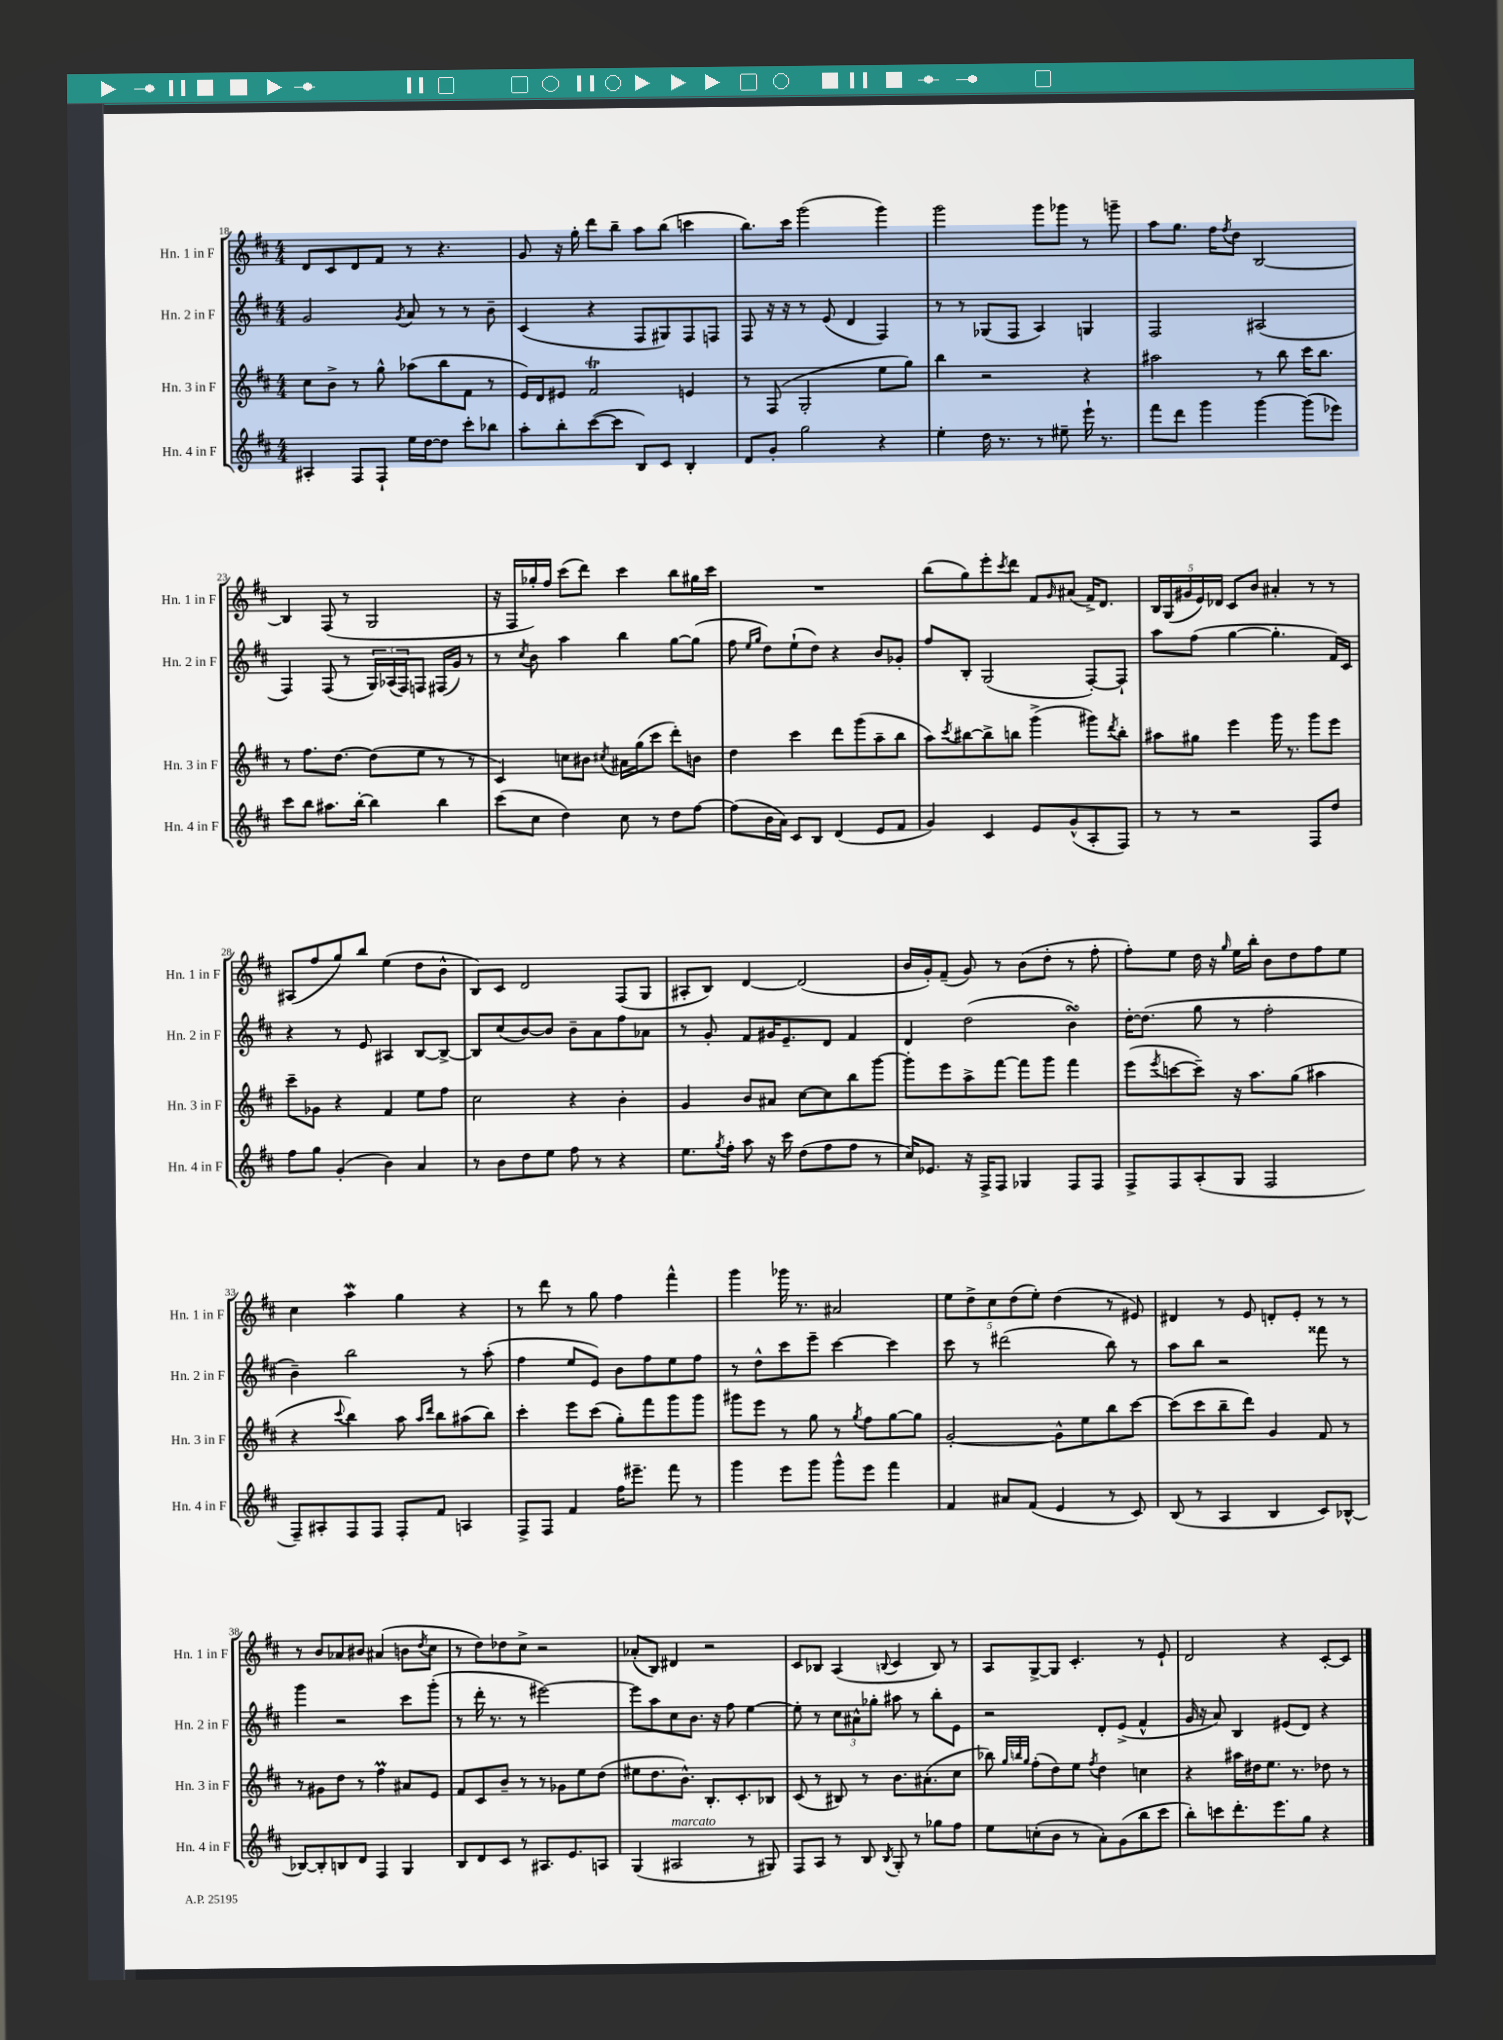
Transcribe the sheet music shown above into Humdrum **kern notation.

**kern	**kern	**kern	**kern
*staff4	*staff3	*staff2	*staff1
*clefG2	*clefG2	*clefG2	*clefG2
*k[f#c#]	*k[f#c#]	*k[f#c#]	*k[f#c#]
*M4/4	*M4/4	*M4/4	*M4/4
4A#'	8cc#	2g	8d
.	8b^	.	8c#
8F#	8r	.	8d
8F#`	8gg^^	.	8f#
.	.	8qg	.
16ee	(8aa-	8a	8r
[16dd	.	.	.
8dd]	8bb	8r	4.r
8ccc#'	8f#	8r	.
8bb-	8r	8b~	.
=	=	=	=
8aa'	16e)	(4c#	8g
.	16d	.	.
8bb'	8e#	.	16r
.	.	.	16gg'
([8ccc#	2f#	4r	8ddd
8ccc#]	.	.	8bb~
8B)	.	8F#	8aa
8c#	.	8G#)	(8bb
4B'	4e	8F#	4ccc
.	.	8F	.
=	=	=	=
8d	8r	8F#	8.bb)
8g'	(8F#	16r	.
.	.	16r	16ccc#
2gg	2G'	8r	(2ggg
.	.	(8e	.
.	.	4d	.
4r	8ee	4F#)	4ggg)
.	8gg)	.	.
=	=	=	=
4ee'	4bb	8r	2ggg
.	.	8r	.
16dd	2r	(8G-	.
8.r	.	.	.
.	.	8F#	.
8r	.	4A)	8ggg
8ee#~	.	.	8ggg-
16eee`	4r	4G	8r
8.r	.	.	.
.	.	.	8ggg~
=	=	=	=
8fff#	2aa#	2F#	8aa
8ddd	.	.	8.gg
4ggg	.	.	.
.	.	.	16ff#
.	.	.	8qff#
.	.	.	8dd
[4ggg	8r	(2A#	[2B
.	8bb	.	.
(8ggg]	16ccc#	.	.
.	8.bb	.	.
8eee-)	.	.	.
=	=	=	=
8ccc#	8r	4F#)	4B]
8bb	8.ff#	.	.
8.aa#	.	(8F#	(8F#
.	[8.dd	.	.
.	.	8r	8r
[16bb'	.	.	.
4bb]	(8dd]	24G)	2G
.	.	(24A-	.
.	.	24F#)	.
.	8ee	8F	.
4bb	8r	(16F#	.
.	.	16g)	.
.	8r	8r	.
=	=	=	=
(8ccc#	4c#)	8r	16r
.	.	.	16F#
.	.	8qcc#	.
8cc#	.	8b	16gg-')
.	.	.	16ff#
4dd)	8cc	4aa	(8ccc#
.	8b#	.	8ddd)
.	8qcc#	.	.
8cc#	16a#	4bb	4ccc#
.	(16gg	.	.
8r	8ccc#	.	.
8dd	8ddd')	[8gg	8bb
[8ff#	8b	(8gg]	16gg#
.	.	.	16ccc#
=	=	=	=
(8ff#]	4dd	8ff#	1r
.	.	16qqee	.
.	.	16qqgg	.
16b	.	8dd)	.
16a)	.	.	.
8c#	4ccc#	(8ee`	.
8B	.	8dd)	.
(4d	8ddd	4r	.
.	(8ggg	.	.
8e	8aa~	8b	.
8f#	8bb	8g-'	.
=	=	=	=
4g)	8aa)	8ff#	(8bb
.	8qccc#	.	.
.	[8bb#	8B'	8gg)
4c#	8bb#^]	(2G	8eee'
.	.	.	8qccc#
.	8bb	.	8ddd
8e	(4ggg^	.	8f#
.	.	.	16qqg
(8g^^	.	.	(8a#
8A'	8ggg#)	[8F#')	16f#^)
.	.	.	8.d
.	8qddd	.	.
8F#)	8bb'	8F#`]	.
=	=	=	=
8r	8aa#	8aa	20B
.	.	.	(20G
.	.	.	20g#
8r	8gg#	(8ff#	.
.	.	.	20e)
.	.	.	20d-
2r	4eee	[4gg	8c#
.	.	.	8b
.	16ggg	4.gg']	4a#'
.	8.r	.	.
8F#	8ggg	.	8r
8dd	8eee	16f#)	8r
.	.	16c#	.
=	=	=	=
8ff#	8ccc#~	4r	(8A#
8gg	8g-	.	8ff#
(4g'	4r	8r	8gg)
.	.	8e	8bb
4b)	4f#	4A#	(4ee
4a	8ee	[8B	8dd
.	8ff#	8B^_	8b^^
=	=	=	=
8r	2cc#	8B]	8B)
8b	.	(8cc#	8c#
8dd	.	[8b)	2d
8ee	.	8b]	.
8ff#	4r	8b~	.
8r	.	8a	.
4r	4b'	8ff#	(8F#
.	.	8a-	8G
=	=	=	=
8.ee	4g	8r	8A#'
.	.	8g'	8B)
8qgg	.	.	.
16ff#'	.	.	.
8aa	8b	8f#	[4d
16r	8a#	16g#	.
16ccc#	.	8.e~	.
(8dd	[8cc#	.	(2d]
8ff#	8cc#]	8d	.
8ff#	8bb	4f#	.
8r	[8ggg	.	.
=	=	=	=
16cc#)	8ggg']	4d	16b
8.e-	.	.	16g')
.	8eee	.	(8f#~
16r	8aa^	(2dd	8g)
16F#^	.	.	.
8F#	[8fff#	.	8r
4G-	8fff#]	.	(8b
.	8ggg	.	8dd'
8F#	4fff#	4b)	8r
8F#	.	.	8ff#'
=	=	=	=
8F#^	(8eee	[16dd'	8ff#')
.	.	(8.dd]	.
.	8qeee	.	.
8F#	[8ccc	.	8ee
(8A'	8ccc~])	8gg	16dd
.	.	.	16r
.	.	.	16qqgg
8G	16r	8r	16ee
.	8.aa	.	16bb'
2F#	.	2ff#'	8b
.	(8gg	.	8dd
.	4aa#	.	8ff#
.	.	.	8ee
=	=	=	=
8F#~)	4r	4b~)	4cc#
8A#'	.	.	.
.	8qqccc#	.	.
8F#	4bb)	2bb	4aa
8F#	.	.	.
8F#'	8aa	.	4gg
.	16qqaa	.	.
.	16qqddd	.	.
8f#	8bb	.	.
4A	(8aa#	8r	4r
.	8bb)	(8aa'	.
=	=	=	=
8F#^	4ccc#'	4ff#	8r
8F#	.	.	8ddd
4f#	8eee	8ee	8r
.	(8ccc#	8e)	8gg
16ff#	8gg')	8b	4ff#
8.eee#~	.	.	.
.	8fff#	8ff#	.
8fff#	8ggg	8ee	4fff#^^
8r	8ggg	8ff#	.
=	=	=	=
4ggg	8ggg#	8r	4ggg
.	8eee	8dd^^	.
8eee	8r	8ccc#	16ggg-
.	.	.	8.r
8ggg	8gg	8eee~	.
8ggg^^	8r	[4ccc#	2a#
.	8qgg	.	.
8eee	8ff#	.	.
4fff#	[8gg	4ccc#]	.
.	8gg]	.	.
=	=	=	=
4f#	[2g'	8ccc#	10ee
.	.	.	10dd^
.	.	8r	.
.	.	.	10cc#
8a#	.	(2ddd#	.
.	.	.	(10dd
(8f#	.	.	.
.	.	.	10ee')
4e	8g^^]	.	(4dd
.	8ee	.	.
8r	8bb	8bb)	8r
8c#)	[8ccc#	8r	8e#)
=	=	=	=
(8B	(8ccc#]	8aa	4d#
8r	8ccc#	8bb	.
4A	8bb~	2r	8r
.	8ddd)	.	8e
4B	4g	.	8d'
.	.	.	8e'
8c#)	8f#	8fff##	8r
[8B-^^	8r	8r	8r
=	=	=	=
8B-_	8r	4ggg	8r
8B-']	8g#	.	8b
8B	8dd	2r	8a-
8d	8r	.	8b#
4F#	4ff#	.	(4a#
4G	8a#	8ccc#	8b
.	.	.	8qdd
.	8e	(8ggg'	8cc#
=	=	=	=
8B	8f#	8r	8r
8d	8c#	16ddd'	8dd)
.	.	8.r	.
8c#	8b~	.	8dd-
8r	8r	8r	8cc#^
8.A#	8r	[2eee#)	2r
.	8g-	.	.
8.e	.	.	.
.	8ee	.	.
8A	(8dd	.	.
=	=	=	=
(4G	8ee#	8eee#]	(8a-'
.	8.dd	8aa	8B)
2A#	.	8cc#	4d#
.	8.b^^)	.	.
.	.	8.b	.
.	8.B'	.	2r
.	.	16r	.
.	.	8ff#	.
.	8.c#'	.	.
8r	.	[4ee	.
8G#)	8B-	.	.
=	=	=	=
8F#	(8c#	8ee']	8c#
8A	8r	8r	8B-
8r	8B#)	12cc#	(4A
.	.	12a#^^	.
8B	8r	.	.
.	.	12gg-'	.
8qB	.	.	8qqB
8G'	8.b	8aa#	4c#
8r	.	8r	.
.	(8.a#'	.	.
8gg-	.	8bb'	8B)
8ff#	8cc#	8e	8r
=	=	=	=
8ee	8bb-)	2r	8A
.	32qqgg	.	.
.	32qqbb	.	.
.	32qqgg	.	.
(8cc'	(8ff#'	.	[8G^
8b	8dd)	.	8G]
8r	8ee	.	4.c#'
.	8qff#	.	.
8a')	4dd	8d'	.
(8g	.	(8e^	.
8bb	4cc	4f#^^	8r
8ccc#	.	.	8e`
=	=	=	=
8bb')	4r	16g	2d
.	.	16r	.
8ccc	.	8a)	.
8.ddd'	16aa#	4B	.
.	16dd#	.	.
.	8.ee	.	.
8.eee	.	.	.
.	.	(8e#	4r
.	8.r	.	.
8gg	.	8d)	.
4r	8dd-	4r	[8c#'
.	8r	.	8c#]
==	==	==	==
*-	*-	*-	*-
